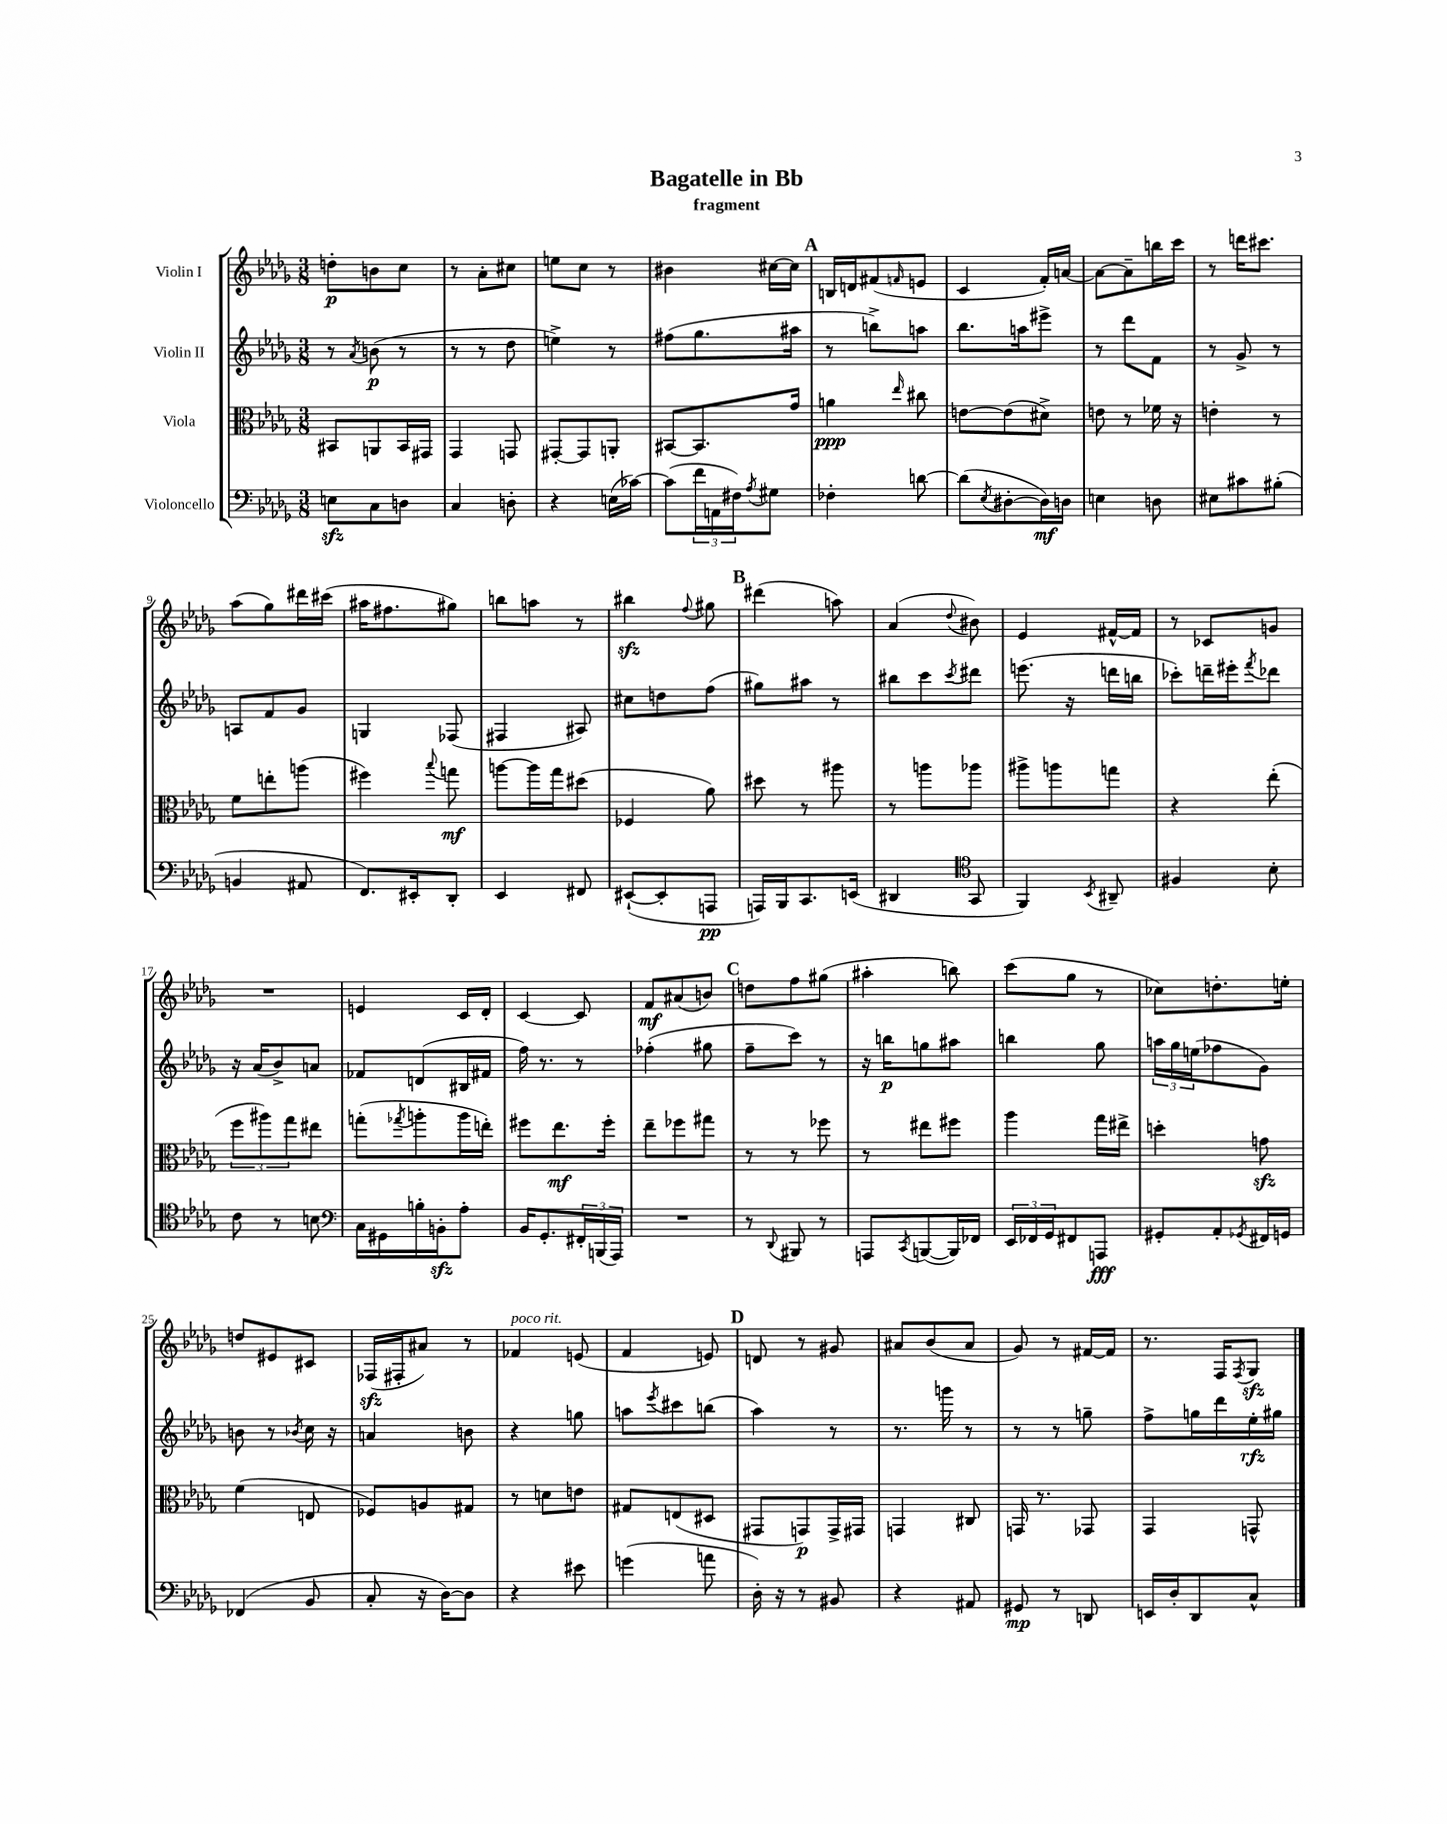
\header { title = "Bagatelle in Bb" subtitle = "fragment" }
<<
\new StaffGroup <<
\new Staff = "s0" \with { instrumentName = "Violin I" } {
    \clef treble \key des \major \numericTimeSignature \time 3/8
    d''8-.\p b'8 c''8 |
    r8 aes'8-. cis''8 |
    e''8 c''8 r8 |
    bis'4 cis''16~ cis''16 |
    \mark \markup { \bold "A" } b16 d'16 fis'8( \grace { f'16 } e'8 |
    c'4 f'16-.) a'16~ |
    a'8~ a'8-- b''16 c'''16 |
    r8 d'''16 cis'''8. |
    aes''8( ges''8) dis'''16 cis'''16( |
    ais''16 fis''8. gis''8) |
    b''8 a''8 r8 |
    bis''4\sfz \appoggiatura { f''8 } gis''8 |
    \mark \markup { \bold "B" } dis'''4( a''8) |
    aes'4( \appoggiatura { des''8 } bis'8) |
    ees'4 fis'16~-^ fis'16 |
    r8 ces'8 g'8 |
    R4. |
    e'4 c'16 des'16-. |
    c'4~ c'8 |
    f'8\mf ais'8( b'8) |
    \mark \markup { \bold "C" } d''8 f''8 gis''8( |
    ais''4-. b''8) |
    c'''8( ges''8 r8 |
    ces''8) d''8.-. e''16-. |
    d''8 eis'8 cis'8 |
    fes16\sfz( fis16-. ais'8) r8 |
    fes'4^\markup { \italic "poco rit." } e'8( |
    f'4 e'8) |
    \mark \markup { \bold "D" } d'8 r8 gis'8 |
    ais'8 bes'8( ais'8 |
    ges'8) r8 fis'16~ fis'16 |
    r8. f16 \acciaccatura { f8 } ges8\sfz \bar "|." |
}
\new Staff = "s1" \with { instrumentName = "Violin II" } {
    \clef treble \key des \major \numericTimeSignature \time 3/8
    r8 \acciaccatura { aes'8 } b'8\p( r8 |
    r8 r8 des''8 |
    e''4->) r8 |
    fis''8( ges''8. ais''16 |
    \mark \markup { \bold "A" } r8 b''8->) a''8 |
    bes''8. a''16 eis'''8-> |
    r8 des'''8 f'8 |
    r8 ges'8-> r8 |
    a8 f'8 ges'8 |
    g4 fes8( |
    fis4 ais8) |
    cis''8 d''8 f''8( |
    \mark \markup { \bold "B" } gis''8) ais''8 r8 |
    bis''8 c'''8 \acciaccatura { c'''8 } dis'''8 |
    e'''8.( r16 d'''16 b''16 |
    ces'''8-.) d'''16-- eis'''16-. \acciaccatura { f'''8 } des'''8 |
    r16 aes'16( bes'8->) a'8 |
    fes'8 d'8( bis16 fis'16 |
    f''16) r8. r8 |
    fes''4-.( gis''8 |
    \mark \markup { \bold "C" } f''8-- c'''8) r8 |
    r16 b''16\p g''8 ais''8 |
    b''4 ges''8 |
    \tuplet 3/2 { a''16 ges''16 e''16( } fes''8 ges'8) |
    b'8 r8 \acciaccatura { bes'8 } c''16 r16 |
    a'4 b'8 |
    r4 g''8 |
    a''8 \acciaccatura { ees'''8 } cis'''8 b''8( |
    \mark \markup { \bold "D" } aes''4) r8 |
    r8. g'''16 r8 |
    r8 r8 g''8-- |
    f''8-> g''16 des'''16 ees''16-.\rfz gis''16 \bar "|." |
}
\new Staff = "s2" \with { instrumentName = "Viola" } {
    \clef alto \key des \major \numericTimeSignature \time 3/8
    bis,8 a,8 bis,16 gis,16 |
    ges,4 g,8 |
    gis,8~-. gis,8 a,8-. |
    bis,8~ bis,8. ges'16 |
    \mark \markup { \bold "A" } a'4\ppp \grace { ees''16 } cis''8 |
    e'8~ e'8( dis'8->) |
    e'8 r8 fes'16 r16 |
    e'4-. r8 |
    f'8 e''8-. a''8( |
    fis''4) \appoggiatura { bes''8 } g''8\mf |
    a''8~ a''16 ges''16 dis''8( |
    fes4 aes'8) |
    \mark \markup { \bold "B" } dis''8 r8 ais''8 |
    r8 a''8 aes''8 |
    ais''8-> a''8 g''8 |
    r4 ees''8-.( |
    \tuplet 3/2 { f''8 ais''8) ges''8 } eis''8 |
    g''8-.( \acciaccatura { ges''8 } a''8-. a''16 e''16-.) |
    fis''8 ees''8.\mf fis''16-. |
    ees''8-- fes''8 gis''8 |
    \mark \markup { \bold "C" } r8 r8 fes''8 |
    r8 eis''8 fis''8 |
    aes''4 ges''16 eis''16-> |
    d''4-. g'8\sfz |
    f'4( e8 |
    fes8) a8 gis8 |
    r8 d'8 e'8 |
    gis8 e8( dis8 |
    \mark \markup { \bold "D" } gis,8 g,8\p) g,16-> gis,16 |
    g,4 cis8 |
    g,16 r8. ges,8 |
    ges,4 g,8-^ \bar "|." |
}
\new Staff = "s3" \with { instrumentName = "Violoncello" } {
    \clef bass \key des \major \numericTimeSignature \time 3/8
    e8\sfz c8 d8 |
    c4 d8-. |
    r4 e16( ces'16~) |
    ces'8( \tuplet 3/2 { f'16 a,16 fis16) } \acciaccatura { aes8 } gis8 |
    \mark \markup { \bold "A" } fes4-. d'8~ |
    d'8( \acciaccatura { ees8 } dis8~-. dis16\mf) d16 |
    e4 d8 |
    eis8 cis'8 bis8-.( |
    b,4 ais,8 |
    f,8.) eis,16-. des,8-. |
    ees,4 fis,8 |
    eis,8~-!( eis,8-. a,,8\pp |
    \mark \markup { \bold "B" } a,,16) bes,,16 c,8. e,16( |
    dis,4 \clef tenor ges,8 |
    f,4) \acciaccatura { bes,8 } ais,8-- |
    fis4 bes8-. |
    c'8 r8 b8 |
    \clef bass c16 gis,16 b16-. b,16-.\sfz aes8-. |
    bes,16 ges,8.-. \tuplet 3/2 { fis,16-. b,,16( aes,,16) } |
    R4. |
    \mark \markup { \bold "C" } r8 \appoggiatura { des,8 } bis,,8 r8 |
    a,,8 \acciaccatura { c,8 } b,,8~( b,,16) fes,16 |
    \tuplet 3/2 { ees,16 fes,16 ges,16 } fis,8 a,,8\fff |
    gis,8-. aes,8-. \acciaccatura { ges,8 } fis,16 g,16 |
    fes,4( bes,8 |
    c8-. r16 des16~) des8 |
    r4 eis'8 |
    g'4( a'8 |
    \mark \markup { \bold "D" } des16-.) r16 r8 bis,8 |
    r4 ais,8 |
    gis,8\mp r8 d,8 |
    e,16 des16-. des,8 c8-^ \bar "|." |
}
>>
>>
